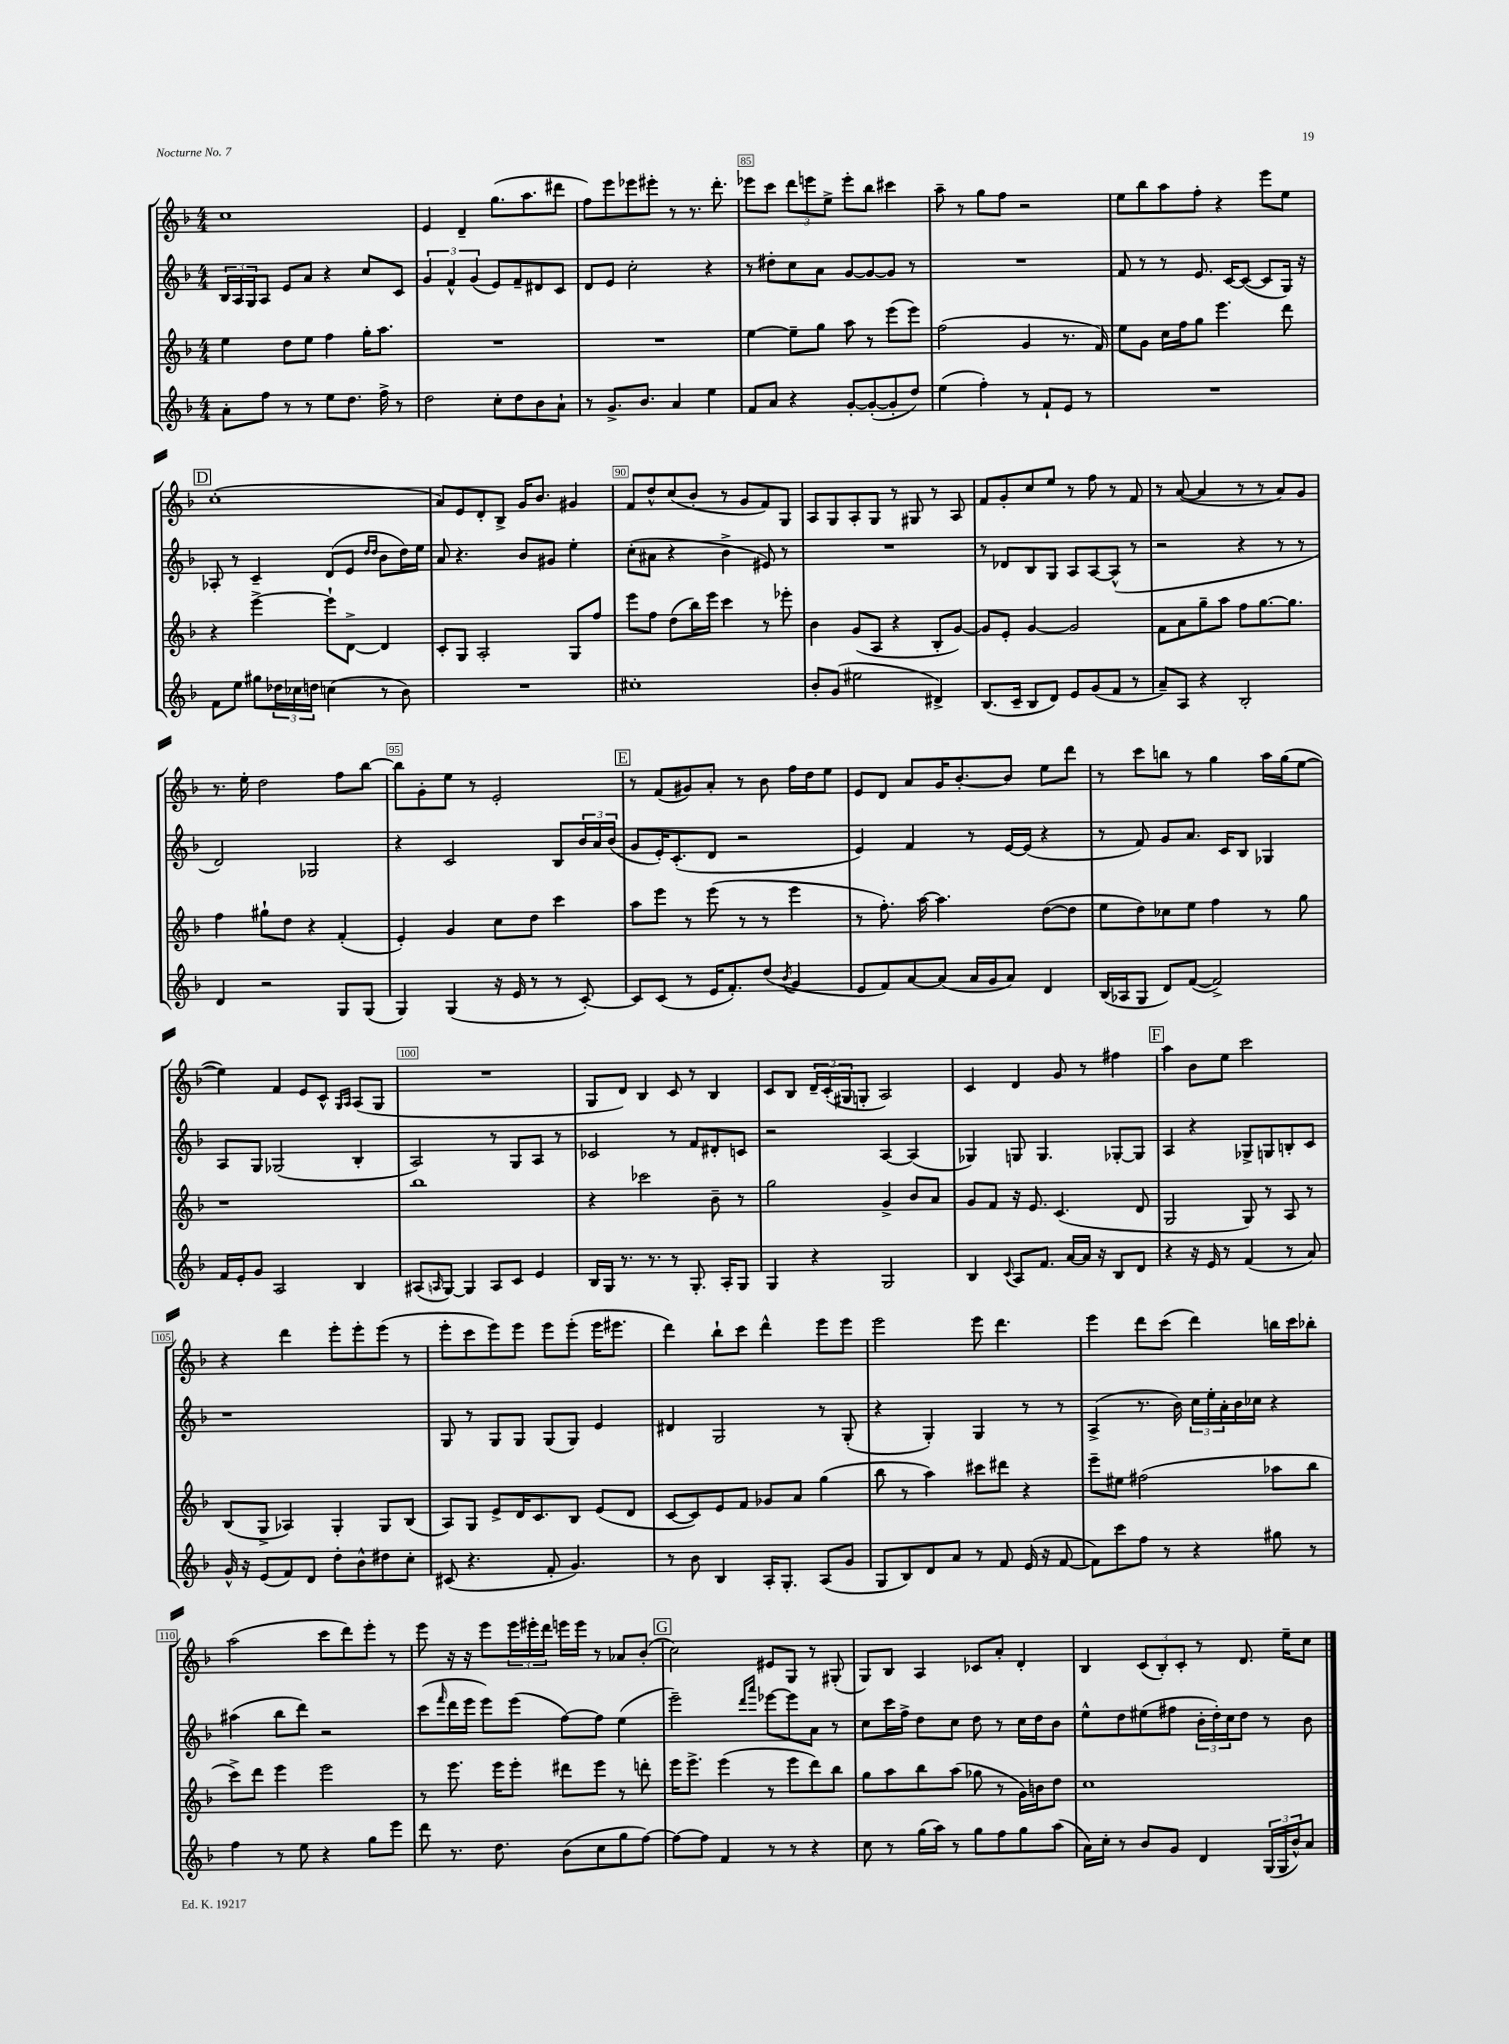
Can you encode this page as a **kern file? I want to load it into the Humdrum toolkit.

**kern	**kern	**kern	**kern
*staff4	*staff3	*staff2	*staff1
*clefG2	*clefG2	*clefG2	*clefG2
*k[b-]	*k[b-]	*k[b-]	*k[b-]
*M4/4	*M4/4	*M4/4	*M4/4
8a'	4ee	24B-	1cc
.	.	24A	.
.	.	24G	.
8ff	.	8A	.
8r	8dd	8e	.
8r	8ee	8a	.
8ee	4ff	4r	.
8.dd	.	.	.
.	16gg'	8cc	.
16ff^	8.aa	.	.
8r	.	8c	.
=	=	=	=
2dd	1r	6g	4e
.	.	6f^^	.
.	.	.	4d~
.	.	(6g	.
8cc'	.	8e)	(8.gg
8dd	.	8f~	.
.	.	.	8.aa
8b-	.	8d#	.
8a`	.	8c	8ddd#
=	=	=	=
8r	1r	8d	8ff)
8.g^	.	8e	8eee
.	.	2cc'	8eee-
8.b-	.	.	.
.	.	.	8eee#'
4a	.	.	8r
.	.	.	8.r
4ee	.	4r	.
.	.	.	8.ddd'
=	=	=	=
8f	[4ee	8r	8eee-
8a	.	8dd#'	8ccc
4r	8ee~]	8cc	12ddd
.	.	.	12eee
.	8gg	8a	.
.	.	.	12ee^
[8g'	8aa	[8g	8eee'
(8g'_	8r	8g_	8bb-
8g']	(8eee	8g]	4ccc#
8dd)	8eee)	8r	.
=	=	=	=
(4ee	(2ff	1r	8aa~
.	.	.	8r
4ff')	.	.	8gg
.	.	.	8ff
8r	4g	.	2r
8f`	.	.	.
8e	8.r	.	.
8r	.	.	.
.	16f)	.	.
=	=	=	=
1r	8ee	8f	8ee
.	8g	8r	8bb-
.	16cc	8r	8aa
.	16ff	.	.
.	8gg	8.e	8ff'
.	4.eee	.	4r
.	.	[16c	.
.	.	(8c_	.
.	.	8c]	8eee
.	8ddd	16G)	8ee
.	.	16r	.
=	=	=	=
8f	4r	8A-'	(1cc'
8ee	.	8r	.
8gg#	[4eee^	4c~	.
24dd-	.	.	.
24cc-	.	.	.
24dd	.	.	.
(4cc	8eee`]	(8d	.
.	[8d^	8e	.
.	.	16qqdd	.
.	.	16qqdd	.
8r	4d]	8b-	.
8b-)	.	16dd)	.
.	.	16ee	.
=	=	=	=
1r	8c'	8a	8a)
.	8G	4.r	8e
.	2A'	.	8d'
.	.	.	8B-^
.	.	8b-	16g
.	.	.	8.b-
.	.	8g#	.
.	8G	4ee'	4g#
.	8ff	.	.
=	=	=	=
1cc#'	8eee	(8cc'	8f
.	8ff	8a#	8dd^^
.	(8dd	4r	(8cc
.	16bb-)	.	8b-'
.	16eee	.	.
.	4ccc	4b-^	8r
.	.	.	8g
.	8r	8e#)	8f)
.	8eee-'	8r	8G
=	=	=	=
8b-'	4b-	1r	8A
(8g	.	.	8G
2ee#	(8g	.	8A'
.	8A	.	8G
.	4r	.	8r
.	.	.	8G#
4d#^)	8B-'	.	8r
.	[8g)	.	8A
=	=	=	=
(8.B-	8g]	8r	8f
.	8e'	8d-	8g'
16c~	.	.	.
8B-	[4g	8B-	8cc
8d)	.	8G	8ee
8e	2g]	8A	8r
(8g	.	[8A	8ff
8f	.	(8A^^]	8r
8r	.	8r	8f
=	=	=	=
8a~)	8f	2r	8r
8A	8a	.	([8a
4r	8gg~	.	4a]
.	8aa	.	.
2B-'	8ff	4r	8r
.	[8.gg	.	8r
.	.	8r	8a)
.	8.gg]	.	.
.	.	8r	8g
=	=	=	=
4d	4ff	2d)	8.r
.	.	.	16ee'
2r	8gg#`	.	2dd
.	8dd	.	.
.	4r	2G-	.
8G	(4f'	.	8ff
(8G	.	.	[8bb-
=	=	=	=
4G)	4e')	4r	8bb-]
.	.	.	8g'
(4G	4g	2c	8ee
.	.	.	8r
16r	8cc	.	2e'
16e	.	.	.
8r	8dd	.	.
8r	4ccc	8B-	.
[8c')	.	24b-	.
.	.	24a	.
.	.	(24b-	.
=	=	=	=
8c]	8aa	8g	8r
(8c	8eee	16e')	(8f
.	.	(8.c'	.
8r	8r	.	8g#)
16e	(8eee	8d	8a'
8.f')	.	.	.
.	8r	2r	8r
(8dd	8r	.	8b-
8qb-	.	.	.
4g	4eee	.	16ff
.	.	.	16dd
.	.	.	8ee
=	=	=	=
8e	8r	4e)	8e
8f)	8.ff')	.	8d
[8a	.	4f	8a
.	[16aa	.	.
(8a]	4.aa]	.	16g
.	.	.	[8.b-'
16a	.	8r	.
16g	.	.	.
8a)	.	[16e	8b-]
.	.	(16e]	.
4d	([8dd	4r	8ee
.	8dd]	.	8ddd
=	=	=	=
(16B-	8ee	8r	8r
16A-	.	.	.
8G	8dd)	8f)	8ccc
8d)	8cc-	8g	8bb
([8f	8ee	8.a	8r
2f^])	4ff	.	4gg
.	.	16c	.
.	.	8B-	.
.	8r	4G-	16aa
.	.	.	(16gg
.	8gg	.	[8ee
=	=	=	=
16f	1r	8A	4ee])
16e'	.	.	.
8g	.	8G	.
2A	.	(2G-	4f
.	.	.	8e
.	.	.	8c^^
.	.	.	16qqG
.	.	.	16qqA
4B-	.	4B-'	(8A
.	.	.	8G
=	=	=	=
(8A#	1bb-	2A)	1r
16qqA	.	.	.
[8G)	.	.	.
4G]	.	.	.
8A	.	8r	.
8c	.	8G	.
4e	.	8A	.
.	.	8r	.
=	=	=	=
16B-	4r	2c-	8G
16G	.	.	.
8.r	.	.	8d)
.	2ccc-	.	4B-
8.r	.	.	.
8r	.	8r	8c
8.G'	.	8f	8r
.	8b-~	8d#'	4B-
16A'	.	.	.
8G	8r	8c	.
=	=	=	=
4G	2gg	2r	8c
.	.	.	8B-
4r	.	.	24d~
.	.	.	(24c'
.	.	.	24G#
.	.	.	8G'
2G	4g^	[4A	2A)
.	8b-	(4A]	.
.	8a	.	.
=	=	=	=
4B-	8g	4G-)	4c
.	8f	.	.
8qqc	.	.	.
8A	16r	8G	4d
.	8.e	.	.
8.f	.	4.G	.
.	(4.c	.	8g
[16a	.	.	.
16a]	.	.	8r
16r	.	.	.
8B-	.	[8G-'	4ff#
8d	8d	8G-]	.
=	=	=	=
4r	2G	4A	4aa
16r	.	4r	8b-
16e	.	.	.
8r	.	.	8ee
(4f	8G)	8G-^	2ccc
.	8r	8G	.
8r	8A	8B'	.
8a)	8r	8c	.
=	=	=	=
16g^^	(8B-	1r	4r
16r	.	.	.
(8e	8G^	.	.
8f)	4A-)	.	4ddd
8d	.	.	.
8dd'	4G'	.	8eee'
8b-^^	.	.	8eee'
8dd#	8G	.	(8eee
8cc'	(8B-	.	8r
=	=	=	=
(8c#	8A)	8G	8eee'
4.r	8G	8r	8ccc
.	8e^	8G	8eee)
.	16d	8G	8eee
.	8.c	.	.
8f'	.	(8G	8eee
4.g)	8B-	8G)	(8eee'
.	(8e	4e	16eee
.	.	.	8.eee#
.	8d	.	.
=	=	=	=
8r	[8c	4d#	4ddd)
8b-	8c])	.	.
4B-	8e	2G	8bb-`
.	8f	.	8ccc
16A'	8g-	.	4ddd^^
8.G'	.	.	.
.	8a	.	.
(8A	(4gg	8r	8eee
8g	.	(8G'	8eee
=	=	=	=
8G	8bb-	4r	2eee
8B-)	8r	.	.
8d	4aa)	4G')	.
8a	.	.	.
8r	8ccc#	4G	8eee
8f	8ddd#	.	4.ddd
(16e	4r	8r	.
16r	.	.	.
[8f	.	8r	.
=	=	=	=
8f])	8eee~	(4A^	4eee
8ccc	8ee#	.	.
8ff	(2ff#	8.r	8ddd
8r	.	.	(8ccc
.	.	16b-)	.
4r	.	24cc	4ddd)
.	.	24ee'	.
.	.	24a'	.
.	.	16b-	.
.	.	16cc-	.
8gg#	8aa-	4r	16bb
.	.	.	16ccc
8r	8bb-	.	8bb-'
=	=	=	=
4ff	8ccc^)	(4aa#	(2aa
.	8ddd	.	.
8r	4eee	8bb-	.
8ee	.	8ddd)	.
4r	2eee	2r	8ccc
.	.	.	8ddd)
8gg	.	.	8eee'
8eee	.	.	8r
=	=	=	=
8ddd	8r	(8ccc	8eee
.	.	16qqfff	.
8.r	8.eee	16ddd	16r
.	.	16eee	16r
.	.	8eee)	8eee
8.dd	16eee	.	.
.	8eee'	(8eee	24eee
.	.	.	24eee#'
.	.	.	24ddd
(8b-	8ddd#	[8ff)	16eee
.	.	.	16eee
8cc	8eee	8ff]	8r
8gg	8r	(4ee	8a-
[8ff)	8ddd'	.	(8b-'
=	=	=	=
8ff_	16eee	2eee~)	2cc)
.	8.eee^	.	.
8ff]	.	.	.
4f	(4eee	.	.
.	.	16qqddd	.
.	.	16qqaaa	.
8r	8r	[8eee-	8e#
8r	8eee	8eee-]	8G
4r	8ddd)	8a	8r
.	8bb-	8r	(8G#'
=	=	=	=
8cc	8gg	8cc	8G)
8r	8aa	16ccc	8B-
.	.	16ff^	.
(16gg	8bb-	8dd	4A
16aa)	.	.	.
8r	(8aa	8cc	.
8gg	8gg-	8dd	8c-
8ff	8r	8r	8a'
8gg	16g)	16cc	4d'
.	16b	16dd	.
(8aa	8dd	8b-	.
=	=	=	=
16a)	1cc	8ee^^	4B-
16cc'	.	.	.
8r	.	8dd	.
8b-	.	(8ee#	(12c
.	.	.	12B-')
8g	.	8ff#	.
.	.	.	12c'
4d	.	24b-'	8r
.	.	24dd')	.
.	.	24cc	.
.	.	8dd	8.d
(24G	.	8r	.
24G	.	.	.
.	.	.	16ee~
24b-^^)	.	.	.
8a	.	8b-	8cc
==	==	==	==
*-	*-	*-	*-
